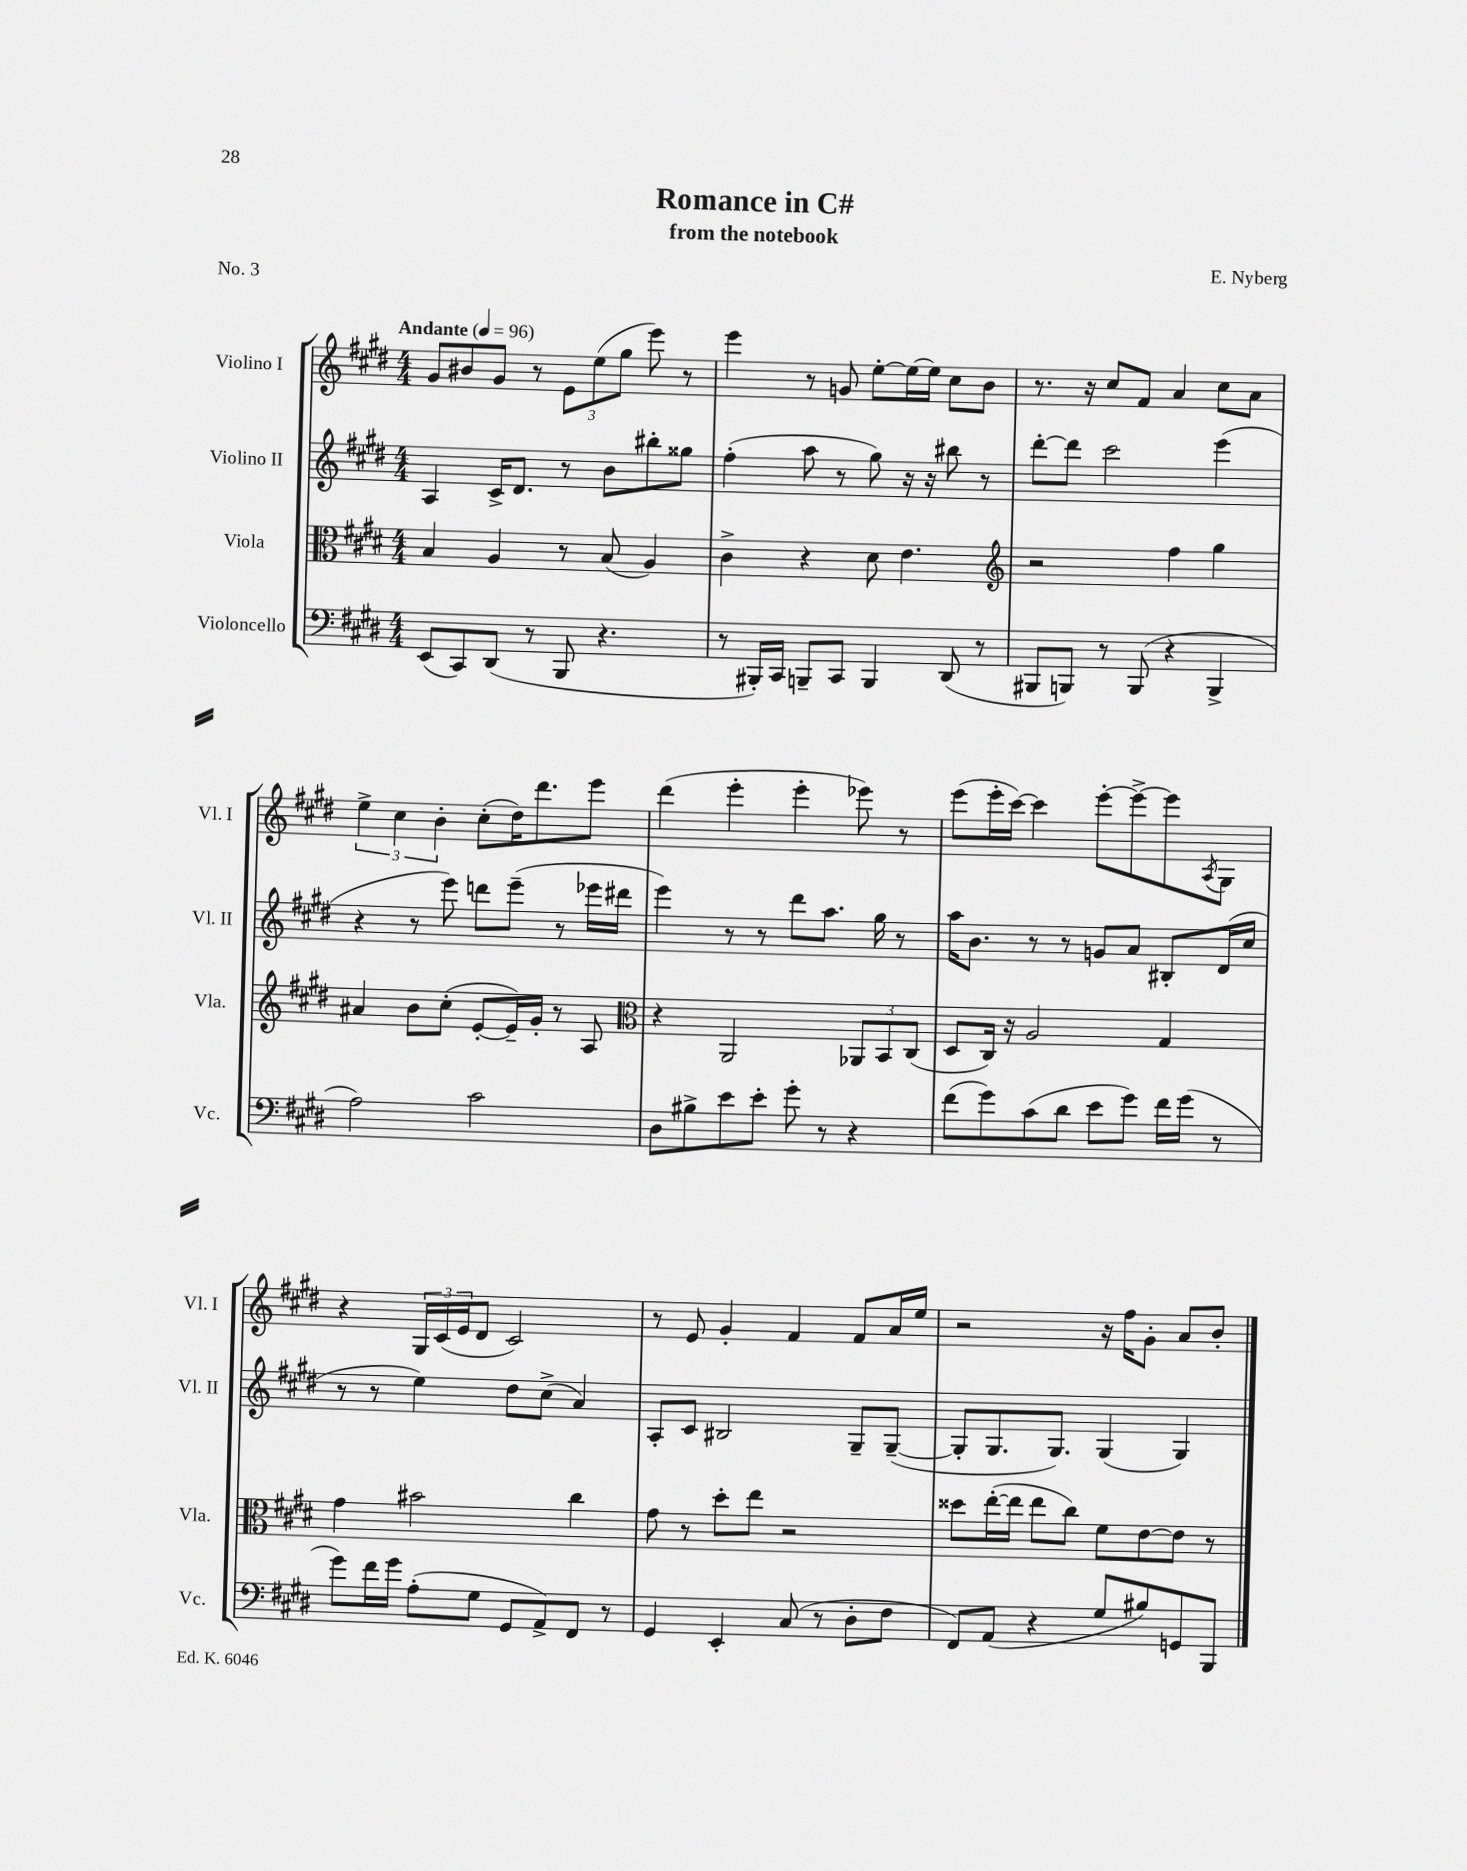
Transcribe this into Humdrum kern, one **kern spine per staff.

**kern	**kern	**kern	**kern
*staff4	*staff3	*staff2	*staff1
*clefF4	*clefC3	*clefG2	*clefG2
*k[f#c#g#d#]	*k[f#c#g#d#]	*k[f#c#g#d#]	*k[f#c#g#d#]
*M4/4	*M4/4	*M4/4	*M4/4
*MM96	*MM96	*MM96	*MM96
(8EE/L	4B/	4A/	8g#/L
8CC#/)	.	.	8b#/
(8DD#/J	4A/	16c#^/LK	8g#/J
.	.	8.d#/J	.
8r	.	.	8r
8BBB/	8r	8r	12e\L
.	.	.	(12ee\
4.r	(8B/	8b\L	.
.	.	.	12gg#\J
.	4A/)	8bb#'\	8eee\)
.	.	8gg##\J	8r
=	=	=	=
8r	4c#^\	(4ff#'\	4eee\
16BBB#'/LL)	.	.	.
16CC#/JJ	.	.	.
8BBB~/L	4r	8aa\	8r
8CC#/J	.	8r	8g/
4BBB/	8d#\	8gg#\)	[8ee'\L
.	4.e\	16r	16ee\_L
.	.	16r	16ee\]JJ
(8DD#/	.	8bb#\	8cc#\L
8r	.	8r	8b\J
=	=	=	=
*	*clefG2	*	*
8BBB#/L	2r	[8ddd#'\L	8.r
8BBB/J)	.	8ddd#\]J	.
.	.	.	16r
8r	.	2ccc#\	8cc#/L
(8BBB/	.	.	8f#/J
4r	4ff#\	.	4a/
4BBB^/	4gg#\	(4eee\	8cc#\L
.	.	.	8a\J
=	=	=	=
2A\)	4a#/	4r	6ee^\
.	.	.	6cc#\
.	8b\L	8r	.
.	.	.	6b'\
.	(8cc#'\J	8eee\)	.
2c#\	[8e'/L	8ddd\L	(8cc#'\L
.	16e~/]L)	(8eee~\J	16dd#\K)
.	16g#'/JJ	.	8.ddd#\
.	8r	8r	.
.	8A/	16eee-\LL	8eee\J
.	.	16ddd#\JJ	.
=	=	=	=
*	*clefC3	*	*
8D#\L	4r	4eee\)	(4ddd#\
8B#^\	.	.	.
8e\	2AA/	8r	4eee'\
8e'\J	.	8r	.
8g#'\	.	8ddd#\L	4eee'\
8r	.	8.aa\J	.
4r	12AA-/L	.	8eee-\)
.	.	16gg#\	.
.	12BB/	.	.
.	.	8r	8r
.	(12C#/J	.	.
=	=	=	=
(8f#\L	8D#/L	16aa\LK	(8eee\L
.	.	8.b\J	.
8g#\)	16C#/Jk)	.	16eee'\L
.	16r	.	[16ccc#\JJ)
(8c#\	2A/	8r	4ccc#\]
8d#\J	.	8r	.
8e\L	.	8g/L	[8eee'\L
8g#\J)	.	8a/J	8eee^\_
16f#\LL	4G#/	8B#'/L	8eee\]
(16g#\JJ	.	.	.
.	.	.	8qA/
8r	.	(16d#/L	8G#\J
.	.	16cc#/JJ	.
=	=	=	=
8g#\L)	4g#\	8r	4r
16f#\L	.	8r	.
16g#\JJ	.	.	.
(8A'\L	2b#\	4ee\)	24G#/LL
.	.	.	(24c#/
.	.	.	24e/J
8G#\J	.	.	8d#/J
8GG#/L	.	8dd#\L	2c#/)
8AA^/)	.	(8cc#^\J	.
8FF#/J	4cc#\	4a/)	.
8r	.	.	.
=	=	=	=
4GG#/	8g#\	8A'/L	8r
.	8r	8c#/J	8e/
4EE'/	8dd#'\L	2B#/	4g#'/
.	8ee\J	.	.
(8C#/	2r	.	4f#/
8r	.	.	.
8D#'\L	.	8G#~/L	8f#/L
8F#\J	.	([8G#~/J	16a/L
.	.	.	16ee/JJ
=	=	=	=
8FF#/L)	8dd##\L	8G#'/]L	2r
(8AA/J	([16ee'\L	8.G#/	.
.	16ee\]JJ	.	.
4r	8ee\L	.	.
.	.	8.G#/J)	.
.	8cc#\J)	.	.
8G#/L	8f#\L	(4G#/	16r
.	.	.	16ff#\LK
8B#/)	[8e\	.	8g#'\J
8GG/	8e\]J	4G#/)	8a/L
8BBB/J	8r	.	8b'/J
==	==	==	==
*-	*-	*-	*-
